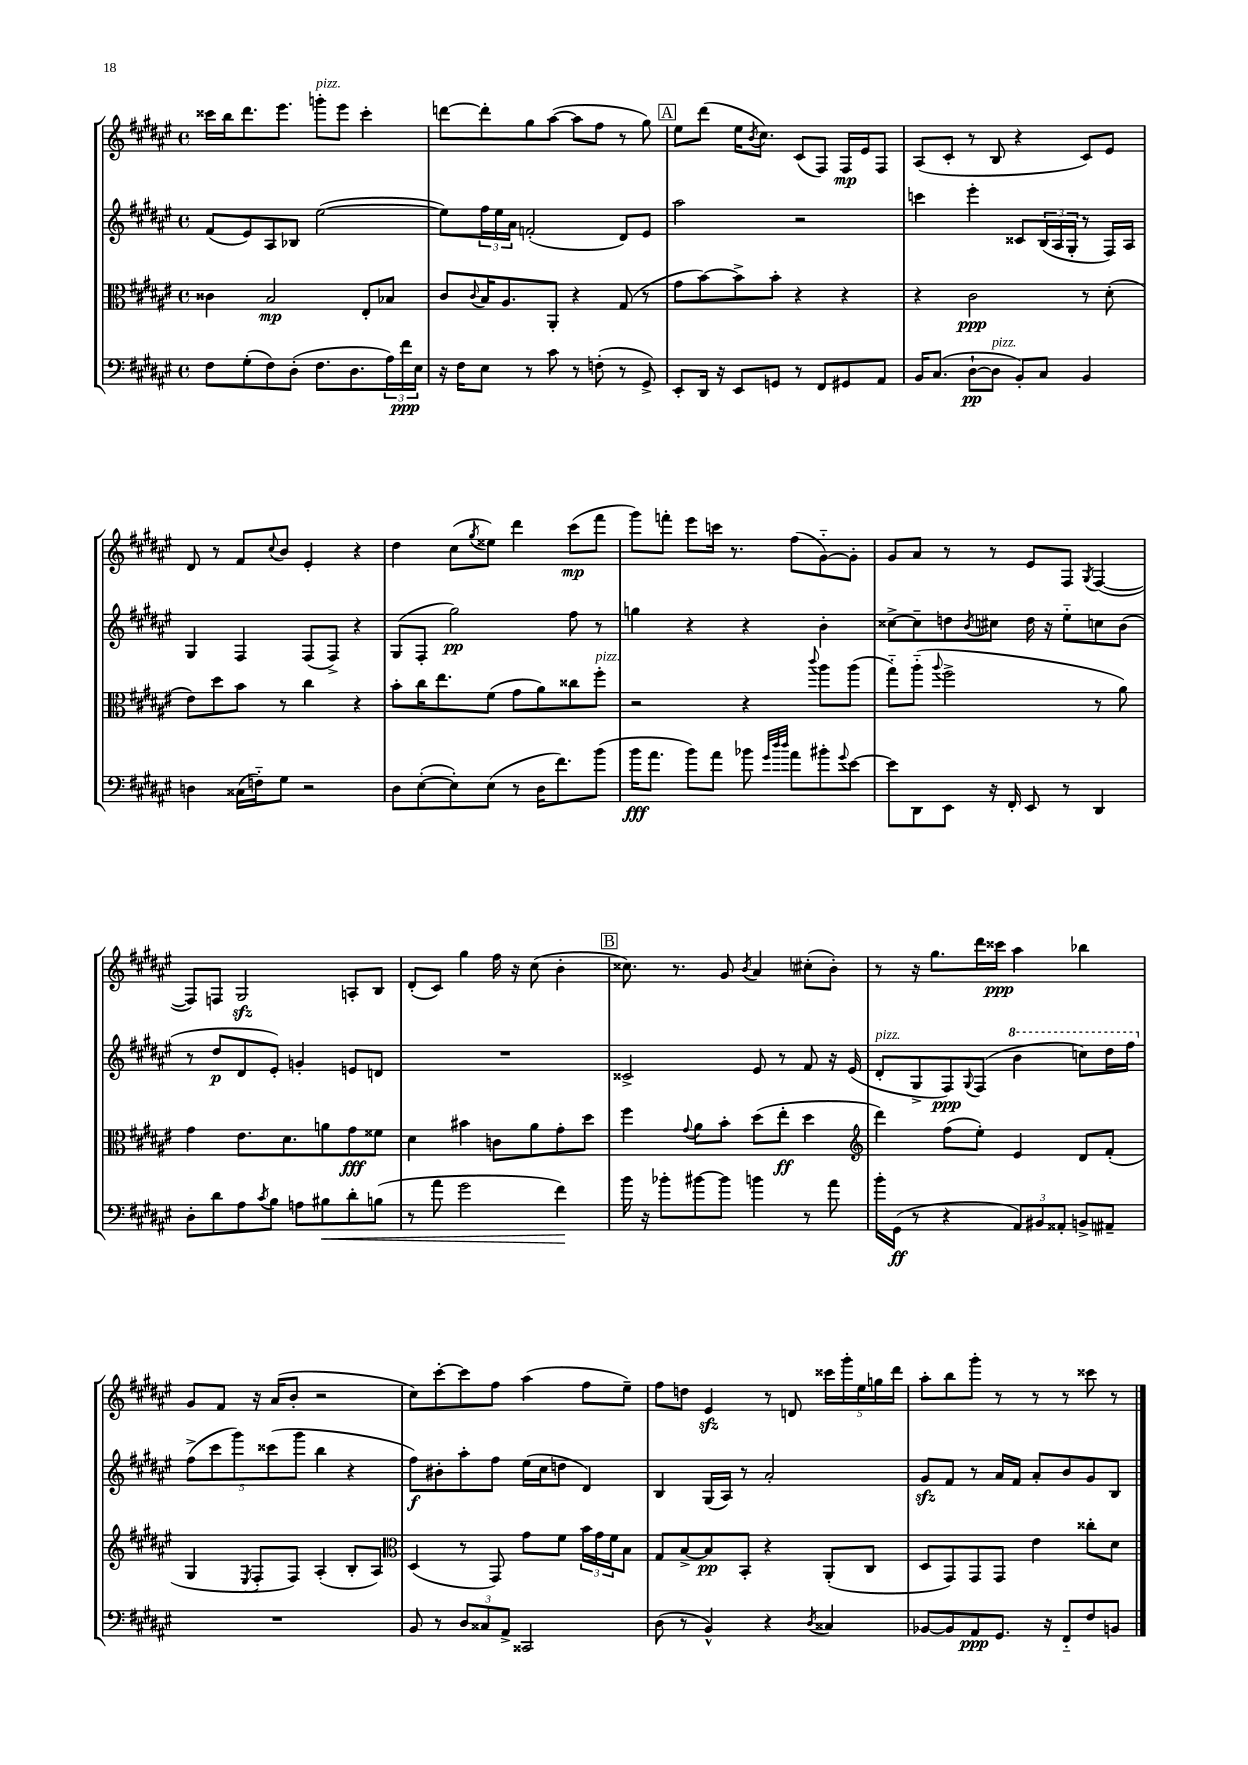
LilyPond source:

<<
\new StaffGroup <<
\new Staff = "s0" {
    \clef treble \key fis \major \defaultTimeSignature \time 4/4
    cisis'''16 b''16 dis'''8. eis'''8. g'''8-.^\markup { \italic "pizz." } eis'''8 cisis'''4-. |
    d'''8~ d'''8-. gis''8 ais''8~( ais''8 fis''8 r8 gis''8) |
    \mark \markup { \box "A" } eis''8 dis'''8( eis''16 \acciaccatura { b'8 } cis''8.) cis'8( fis8) fis16\mp eis'16 fis8 |
    ais8( cis'8-. r8 b8 r4 cis'8) eis'8 |
    dis'8 r8 fis'8 \appoggiatura { cis''8 } b'8 eis'4-. r4 |
    dis''4 cis''8( \acciaccatura { gis''8 } eisis''8) dis'''4 cis'''8\mp( fis'''8 |
    gis'''8) f'''8-. eis'''8 c'''16 r8. fis''8( gis'8~-_) gis'8-. |
    gis'8 ais'8 r8 r8 eis'8 fis8 \acciaccatura { gis8 } fis4~( |
    fis8) f8 gis2\sfz a8-. b8 |
    dis'8-.( cis'8) gis''4 fis''16 r16 cis''8( b'4-. |
    \mark \markup { \box "B" } cisis''8.) r8. gis'8 \acciaccatura { b'8 } ais'4 cis''8-.( b'8-.) |
    r8 r16 gis''8. dis'''16 cisis'''16\ppp ais''4 bes''4 |
    gis'8 fis'8 r16 ais'16( b'8-. r2 |
    cis''8) cis'''8~-. cis'''8 fis''8 ais''4( fis''8 eis''8--) |
    fis''8 d''8 eis'4\sfz r8 d'8 \tuplet 5/4 { cisis'''16 gis'''16-. eis''16 g''16 dis'''16 } |
    ais''8-. b''8 gis'''8-. r8 r8 r8 cisis'''8 r8 \bar "|." |
}
\new Staff = "s1" {
    \clef treble \key fis \major \defaultTimeSignature \time 4/4
    fis'8( eis'8) ais8 bes8 eis''2~( |
    eis''8) \tuplet 3/2 { fis''16 eis''16 ais'16 } f'2-.( dis'8) eis'8 |
    \mark \markup { \box "A" } ais''2 r2 |
    c'''4 eis'''4-. cisis'8 \tuplet 3/2 { b16( ais16 gis16-. } r8 fis16) ais16 |
    gis4 fis4 fis8( fis8->) r4 |
    gis8( fis8-. gis''2\pp) fis''8 r8 |
    g''4 r4 r4 b'4-. |
    cisis''8~-> cisis''8-- d''8 \acciaccatura { b'8 } cis''8 d''16 r16 eis''8-_ c''8 b'8( |
    r8 dis''8\p dis'8 eis'8-.) g'4-. e'8 d'8 |
    R1 |
    \mark \markup { \box "B" } cisis'2-> eis'8 r8 fis'8 r16 eis'16( |
    dis'8-.^\markup { \italic "pizz." } gis8-> fis8\ppp) \appoggiatura { gis8 } fis8( \ottava #1 b''4 c'''8) dis'''16 fis'''16 \ottava #0 |
    \tuplet 5/4 { fis''8->( cis'''8 gis'''8) cisis'''8( gis'''8 } b''4 r4 |
    fis''8\f) bis'8-. ais''8-. fis''8 eis''16( cis''16 d''8 dis'4) |
    b4 gis16( ais16) r8 ais'2-. |
    gis'8\sfz fis'8 r8 ais'16 fis'16 ais'8-. b'8 gis'8 b8 \bar "|." |
}
\new Staff = "s2" {
    \clef alto \key fis \major \defaultTimeSignature \time 4/4
    cisis'4 b2\mp eis8-. bes8 |
    cis'8 \appoggiatura { cis'8 } b16 ais8. ais,8-. r4 gis8( r8 |
    \mark \markup { \box "A" } gis'8 b'8~) b'8-> b'8-. r4 r4 |
    r4 cis'2\ppp r8 dis'8-.( |
    eis'8) dis''8 b'8 r8 cis''4 r4 |
    b'8-. cis''16 eis''8. fis'8( gis'8 ais'8) cisis''8 fis''8-.^\markup { \italic "pizz." } |
    r2 r4 \appoggiatura { cis'''8 } ais''8 ais''8( |
    gis''8-_) ais''8-_( \appoggiatura { ais''8 } fis''2-> r8 ais'8) |
    gis'4 eis'8. dis'8. a'8 gis'8\fff fisis'8 |
    dis'4 bis'4 c'8 ais'8 gis'8-. dis''8 |
    \mark \markup { \box "B" } fis''4 \appoggiatura { gis'8 } ais'8 b'8-. dis''8( eis''8-.\ff dis''4 |
    \clef treble dis'''4) fis''8( eis''8-.) eis'4 dis'8 fis'8-.( |
    gis4 \acciaccatura { eis8 } fis8-. fis8) ais4-.( b8-. ais8) |
    \clef alto dis4( r8 gis,8) gis'8 fis'8 \tuplet 3/2 { b'16 gis'16 fis'16 } b8 |
    gis8 b8~-> b8\pp b,8-. r4 ais,8-.( cis8 |
    dis8 gis,8) gis,8 gis,8 eis'4 cisis''8-. dis'8 \bar "|." |
}
\new Staff = "s3" {
    \clef bass \key fis \major \defaultTimeSignature \time 4/4
    fis8 gis8-.( fis8) dis8-.( fis8. dis8. \tuplet 3/2 { ais16) fis'16\ppp eis16 } |
    r16 fis16 eis8 r8 cis'8 r8 f8-.( r8 gis,8->) |
    \mark \markup { \box "A" } eis,8-. dis,16 r16 eis,8 g,8 r8 fis,8 gis,8 ais,8 |
    b,16 cis8.( dis8~-!\pp dis8^\markup { \italic "pizz." } b,8-.) cis8 b,4 |
    d4 cisis16( f16-_) gis8 r2 |
    dis8 eis8~-.( eis8-.) eis8( r8 dis16 fis'8.) b'8( |
    b'16\fff ais'8. b'8) ais'8 bes'8 \grace { gis'32 dis''32 dis''32 } ais'8 bis'8-. \appoggiatura { gis'8 } eis'8~ |
    eis'8 dis,8 eis,8 r16 fis,16-. eis,8 r8 dis,4 |
    dis8-. dis'8 ais8 \acciaccatura { cis'8 } b8 a8 bis8\< dis'8-. b8( |
    r8 ais'8 gis'2 fis'4\!) |
    \mark \markup { \box "B" } b'16 r16 bes'8-. bis'8~ bis'8 b'4 r8 ais'8 |
    b'16-. gis,16\ff( r8 r4 \tuplet 3/2 { ais,8) bis,8 aisis,8-. } b,8-> ais,8-- |
    R1 |
    b,8 r8 \tuplet 3/2 { dis8 cisis8 ais,8-> } cisis,2 |
    dis8( r8 b,4-^) r4 \acciaccatura { dis8 } cisis4 |
    bes,8~ bes,8 ais,8\ppp gis,8. r16 fis,8-_ fis8 b,8 \bar "|." |
}
>>
>>
\layout { \context { \Score \remove "Bar_number_engraver" } }
